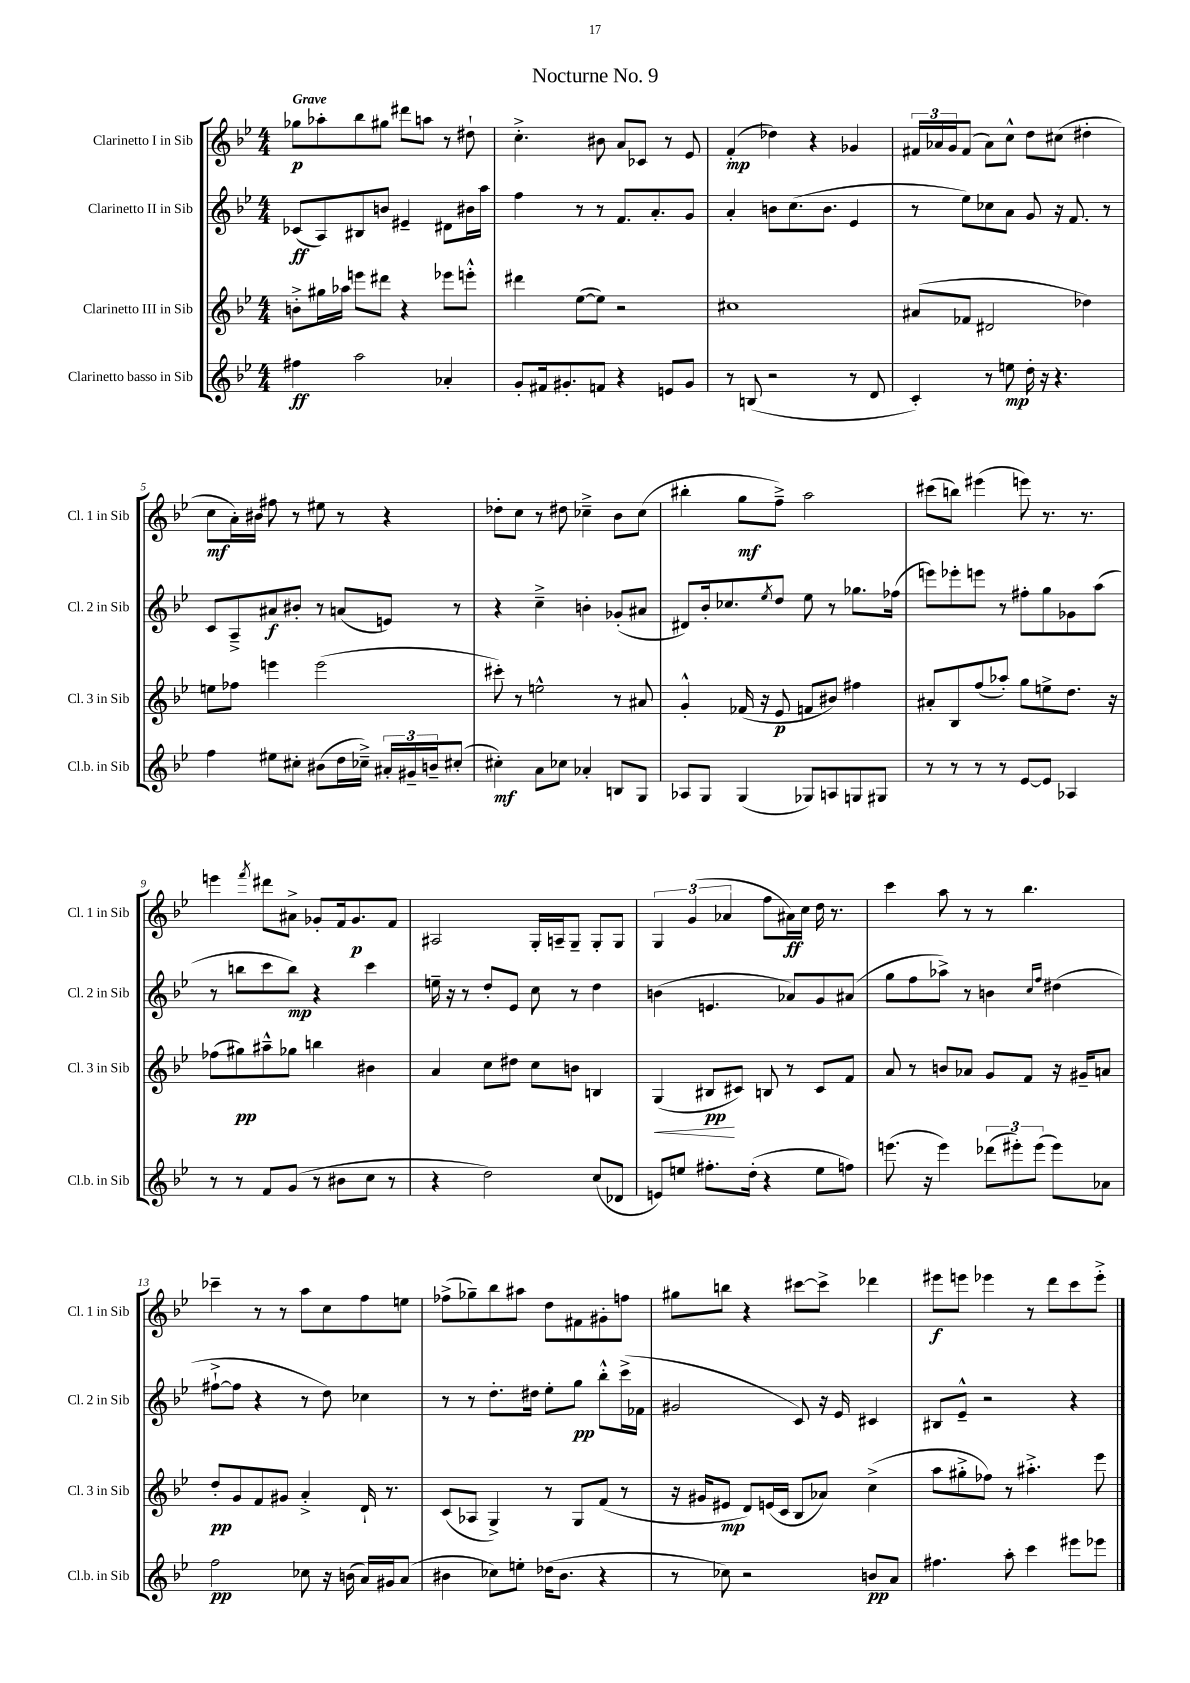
\header { title = "Nocturne No. 9" }
<<
\new StaffGroup <<
\new Staff = "s0" \with { instrumentName = "Clarinetto I in Sib" shortInstrumentName = "Cl. 1 in Sib" } {
    \clef treble \key bes \major \numericTimeSignature \time 4/4 \tempo "Grave"
    ges''8\p aes''8-. bes''8 gis''8 dis'''8 a''8 r8 dis''8-! |
    c''4.-.-> bis'8 a'8 ces'8 r8 ees'8 |
    f'4-.\mp( des''4) r4 ges'4 |
    \tuplet 3/2 { fis'16 aes'16 g'16 } fis'8( aes'8) c''8-^ d''8 cis''8( dis''4-. |
    c''8\mf a'16-.) bis'16 fis''8 r8 eis''8 r8 r4 |
    des''8-. c''8 r8 dis''8 ces''4---> bes'8 ces''8( |
    bis''4-. g''8\mf f''8--->) a''2 |
    cis'''8( b''8) eis'''4( e'''8) r8. r8. |
    e'''4 \acciaccatura { f'''8 } dis'''8 ais'8-> ges'8-. f'16 ges'8.\p f'8 |
    ais2 g16-. a16-- g8-- g8-. g8 |
    \tuplet 3/2 { g4 g'4( aes'4 } f''8 ais'16\ff) c''16 d''16 r8. |
    c'''4 a''8 r8 r8 bes''4. |
    ces'''4-- r8 r8 a''8 c''8 f''8 e''8 |
    fes''8->( ges''8--) bes''8 ais''8 d''8 fis'8 gis'8-. f''8 |
    gis''8 b''8 r4 cis'''8~ cis'''8-> des'''4 |
    eis'''8\f e'''8 ees'''4 r8 d'''8 c'''8 ees'''8-.-> \bar "|." |
}
\new Staff = "s1" \with { instrumentName = "Clarinetto II in Sib" shortInstrumentName = "Cl. 2 in Sib" } {
    \clef treble \key bes \major \numericTimeSignature \time 4/4
    ces'8\ff( a8) bis8 b'8 eis'4-- dis'8 bis'16 a''16 |
    f''4 r8 r8 f'8. a'8.-. g'8 |
    a'4-. b'8 c''8.( b'8. ees'4 |
    r8 ees''8) ces''8 a'8 g'8 r16 f'8. r8 |
    c'8 a8---> ais'8\f bis'8-. r8 a'8( e'8) r8 |
    r4 c''4---> b'4-. ges'8-.( ais'8 |
    dis'8) bes'16-. ces''8. \acciaccatura { ees''8 } d''8 ees''8 r8 ges''8. fes''16( |
    e'''8) ees'''8-. e'''8 r8 fis''8-. g''8 ges'8 a''8( |
    r8 b''8 c'''8 b''8\mp) r4 c'''4 |
    e''16-- r16 r8 d''8-. ees'8 c''8 r8 d''4 |
    b'4( e'4. aes'8) g'8 ais'8( |
    g''8 f''8 aes''8->) r8 b'4 \grace { c''16 f''16 } dis''4( |
    fis''8~-!-> fis''8 r4 r8 d''8) ces''4 |
    r8 r8 d''8.-. dis''16 ees''8-. g''8\pp bes''8-.-^ c'''16->( fes'16 |
    gis'2 c'8) r16 ees'16 cis'4 |
    bis8 ees'8---^ r2 r4 \bar "|." |
}
\new Staff = "s2" \with { instrumentName = "Clarinetto III in Sib" shortInstrumentName = "Cl. 3 in Sib" } {
    \clef treble \key bes \major \numericTimeSignature \time 4/4
    b'8-.-> gis''16 aes''16 e'''8 dis'''8 r4 ees'''8 e'''8-.-^ |
    dis'''4 ees''8~( ees''8) r2 |
    cis''1 |
    ais'8( fes'8 dis'2 des''4) |
    e''8 fes''8 e'''4 e'''2( |
    cis'''8-.) r8 e''2-^ r8 ais'8 |
    g'4-.-^ fes'16( r16 ees'8\p f'8 bis'8) fis''4 |
    ais'8-. bes8 f''8( aes''8-.) g''8 e''8-> d''8. r16 |
    fes''8( gis''8\pp) ais''8---^ ges''8 b''4 bis'4 |
    a'4 c''8 dis''8 c''8 b'8 b4 |
    g4\<( bis8\pp\! cis'8) b8 r8 cis'8 f'8 |
    a'8 r8 b'8 aes'8 g'8 f'8 r16 gis'16-- a'8 |
    d''8-.\pp g'8 f'8 gis'8 a'4-.-> d'16-! r8. |
    c'8( aes8 g4->) r8 g8 f'8( r8 |
    r16 gis'16 eis'8\mp d'8) e'16( c'16 bes8 aes'8) c''4->( |
    a''8 gis''8-.-> fes''8) r8 ais''4.-.-> ees'''8 \bar "|." |
}
\new Staff = "s3" \with { instrumentName = "Clarinetto basso in Sib" shortInstrumentName = "Cl.b. in Sib" } {
    \clef treble \key bes \major \numericTimeSignature \time 4/4
    fis''4\ff a''2 aes'4-. |
    g'8-. fis'16 gis'8.-. f'8 r4 e'8 gis'8 |
    r8 b8( r2 r8 d'8 |
    c'4-.) r8 e''8\mp d''16-. r16 r4. |
    f''4 eis''8 cis''8-. bis'8( d''16 ces''16--->) \tuplet 3/2 { ais'16-. gis'16-- b'16-- } cis''8-.( |
    cis''4-.\mf) a'8 ces''8 aes'4-. b8 g8 |
    aes8 g8 g4( ges8) a8 g8 gis8 |
    r8 r8 r8 r8 ees'8~ ees'8 aes4 |
    r8 r8 f'8 g'8( r8 bis'8 c''8 r8 |
    r4 d''2) c''8( des'8 |
    e'8) e''8 fis''8.-. d''16-.( r4 e''8 f''8) |
    e'''8.( r16 e'''4) \tuplet 3/2 { des'''8( eis'''8-.) eis'''8( } eis'''8) aes'8 |
    f''2\pp ces''8 r16 b'16( a'16) gis'16 a'8( |
    bis'4 ces''8) e''8-. des''16( bis'8. r4 |
    r8 ces''8) r2 b'8\pp a'8 |
    fis''4. a''8-. c'''4 eis'''8 ees'''8 \bar "|." |
}
>>
>>
